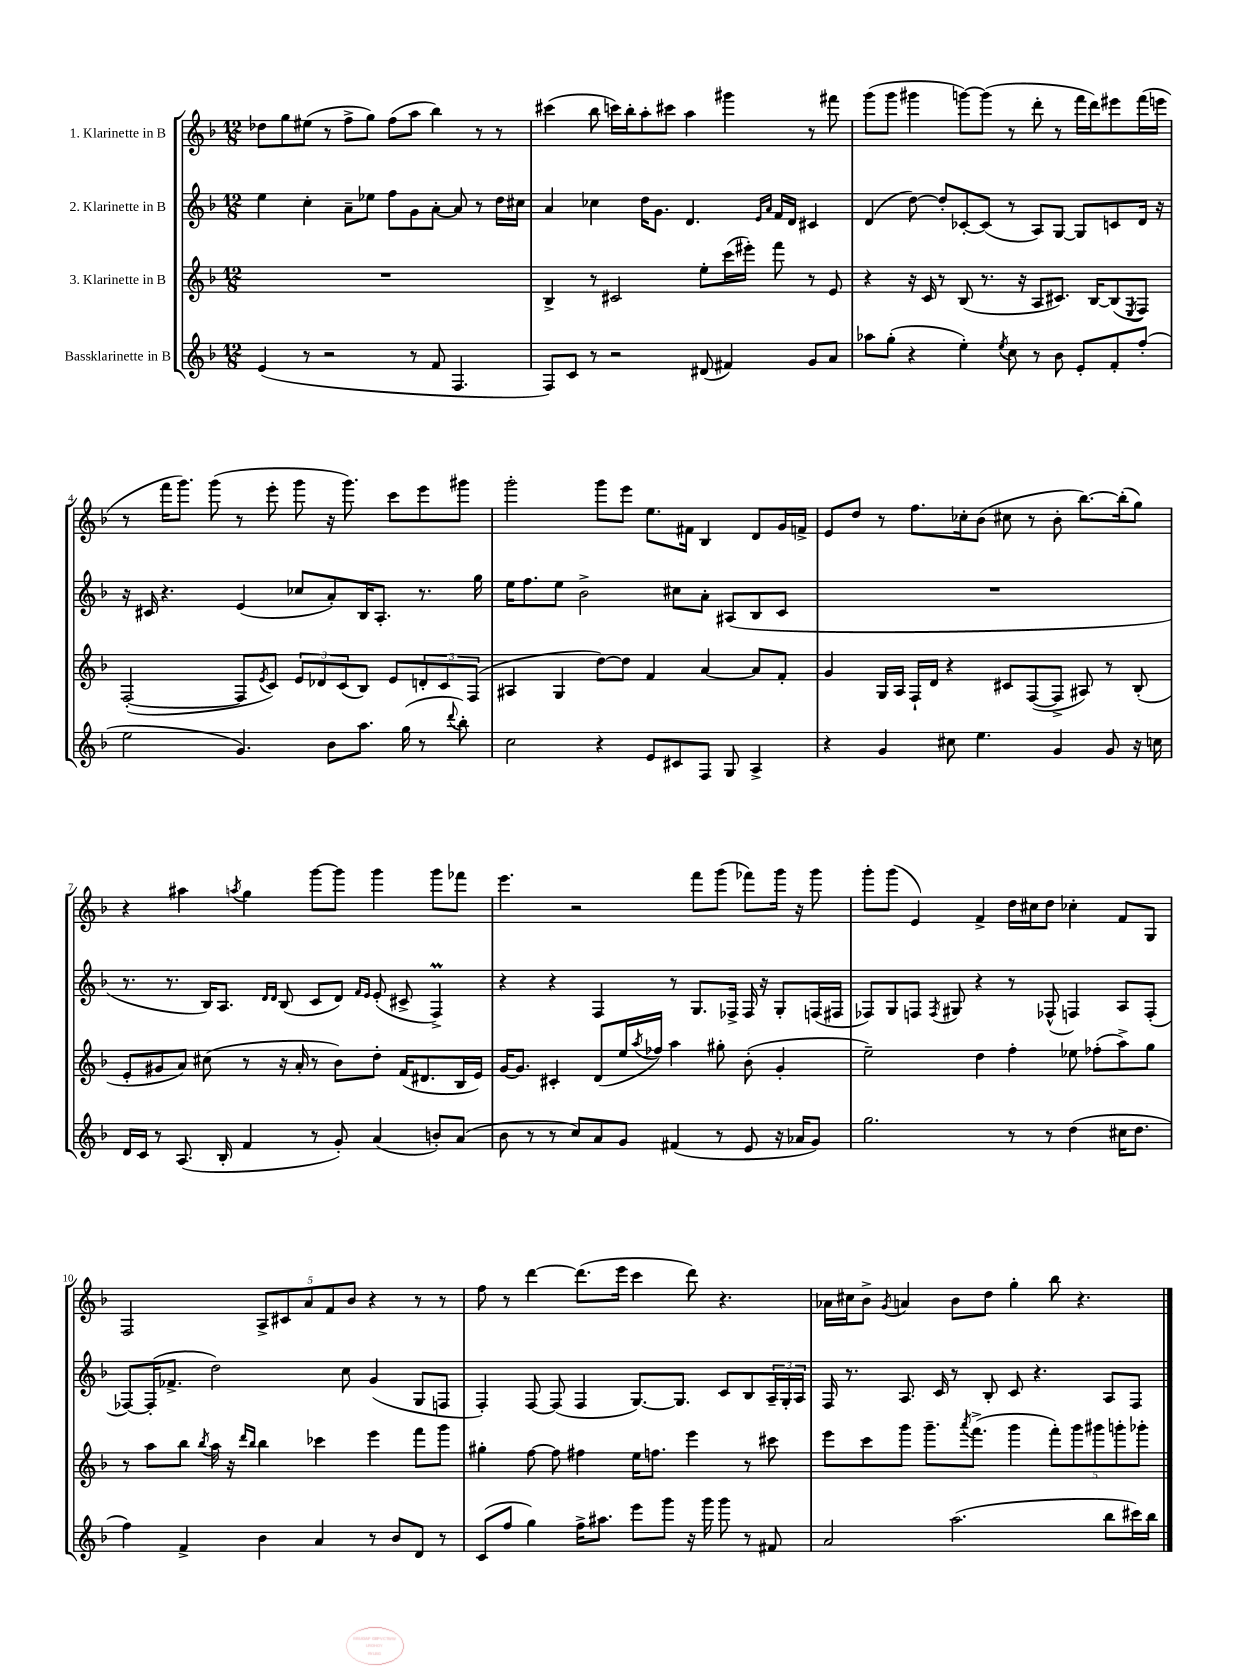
<<
\new StaffGroup <<
\new Staff = "s0" \with { instrumentName = "1. Klarinette in B" } {
    \clef treble \key f \major \numericTimeSignature \time 12/8
    des''8 g''8 eis''8( r8 f''8-> g''8) f''8( a''8 bes''4) r8 r8 |
    cis'''4( bes''8 c'''16) bes''16-. a''8-. cis'''8 a''4 gis'''4 r8 fis'''8 |
    g'''8( g'''8 gis'''4 g'''8~) g'''8( r8 d'''8-. r8 f'''16 d'''16) eis'''8 f'''16( e'''16 |
    r8 f'''16 g'''8.) g'''8( r8 e'''8-. g'''8 r16 g'''8.) c'''8 e'''8 gis'''8 |
    g'''2-. g'''8 e'''8 e''8. fis'16 bes4 d'8 g'16 f'16-> |
    e'8 d''8 r8 f''8. ces''16-. bes'8( cis''8 r8 bes'8-. bes''8.~) bes''16-.( g''8) |
    r4 ais''4 \acciaccatura { a''8 } g''4 g'''8~ g'''8 g'''4 g'''8 fes'''8 |
    e'''4. r2 f'''8 g'''8( fes'''8) g'''16 r16 g'''8 |
    g'''8-. g'''8( e'4) f'4-> d''16 cis''16 d''8 ces''4-. f'8 g8 |
    f2 \tuplet 5/4 { a8-> cis'8 a'8 f'8 bes'8 } r4 r8 r8 |
    f''8 r8 d'''4~ d'''8.( e'''16 c'''4 d'''8) r4. |
    aes'16 cis''16 bes'8-> \acciaccatura { g'8 } a'4 bes'8 d''8 g''4-. bes''8 r4. \bar "|." |
}
\new Staff = "s1" \with { instrumentName = "2. Klarinette in B" } {
    \clef treble \key f \major \numericTimeSignature \time 12/8
    e''4 c''4-. a'8-- ees''8 f''8 g'8 a'8~-. a'8 r8 d''16 cis''16 |
    a'4 ces''4 d''16 g'8. d'4. \grace { e'16 a'16 } f'16 d'16 cis'4 |
    d'4( d''8~) d''8-. ces'8~-. ces'8( r8 a8) g8~ g8 c'8 d'16 r16 |
    r16 cis'16 r4. e'4( ces''8 a'8-.) bes16 a8.-. r8. g''16 |
    e''16 f''8. e''8 bes'2-> cis''8 a'8-. ais8( bes8 c'8 |
    R1. |
    r8. r8. bes16) a8. \grace { d'16 d'16 } bes8( c'8 d'8) \grace { f'16 e'16 } e'8-.( cis'8-> f4->\prall) |
    r4 r4 f4 r8 g8. fes16-> fes16 r16 g8-. f16( fis16 |
    fes8) g8 f8 \acciaccatura { f8 } gis8 r4 r8 fes8-^( f4) a8 f8-.( |
    fes8~) fes16-.( fes'8.-> d''2) c''8 g'4( g8 f8 |
    f4-.) f8~ f8( f4 g8.~) g8. c'8 bes8 \tuplet 3/2 { a16-- g16-. a16 } |
    f16 r8. a8. c'16 r8 bes8-. c'8 r4. a8 f8 \bar "|." |
}
\new Staff = "s2" \with { instrumentName = "3. Klarinette in B" } {
    \clef treble \key f \major \numericTimeSignature \time 12/8
    R1. |
    bes4-> r8 cis'2 e''8-. c'''16( eis'''16-.) f'''8 r8 e'8 |
    r4 r16 c'16 r8 bes8( r8. r16 a8 cis'8.) bes16~ bes8( \acciaccatura { e8 } f8) |
    f2~-.( f8 \acciaccatura { e'8 } c'8) \tuplet 3/2 { e'8 des'8 c'8( } bes8) e'8 \tuplet 3/2 { d'8-. c'8 f8( } |
    ais4 g4 d''8~) d''8 f'4 a'4~ a'8 f'8-. |
    g'4 g16 a16 f16-! d'16 r4 cis'8 f8~( f8-> ais8) r8 bes8-.( |
    e'8-. gis'8 a'8) cis''8( r8 r16 a'16-. r8 bes'8) d''8-. f'16( dis'8. bes16 e'16) |
    g'16~ g'8. cis'4-. d'8( e''16 \acciaccatura { a''8 } fes''16) a''4 gis''8-. bes'8-.( g'4-. |
    e''2--) d''4 f''4-. ees''8 fes''8-.( a''8->) g''8 |
    r8 a''8 bes''8 \acciaccatura { bes''8 } a''16 r16 \grace { d'''16 bes''16 } bes''4 ces'''4 e'''4 f'''8 g'''8 |
    gis''4-. f''8~ f''8 fis''4 e''16 f''8. e'''4 r8 cis'''8 |
    e'''8 c'''8 g'''8 g'''8.-- \acciaccatura { a'''8 } f'''8.->( g'''4 \tuplet 5/4 { f'''8-.) g'''8 gis'''8 g'''8-. ges'''8-. } \bar "|." |
}
\new Staff = "s3" \with { instrumentName = "Bassklarinette in B" } {
    \clef treble \key f \major \numericTimeSignature \time 12/8
    e'4( r8 r2 r8 f'8 f4. |
    f8) c'8 r8 r2 dis'8( fis'4) g'8 a'8 |
    aes''8 g''8-.( r4 e''4-.) \acciaccatura { e''8 } c''8 r8 bes'8 e'8-. f'8-. f''8-.( |
    e''2 g'4.) bes'8 a''8. g''16( r8 \appoggiatura { d'''8 } bes''8-.) |
    c''2 r4 e'8 cis'8 f8 g8 a4-> |
    r4 g'4 cis''8 e''4. g'4 g'8 r16 c''16 |
    d'16 c'16 r8 a8.( bes16-. f'4 r8 g'8-.) a'4( b'8-.) a'8( |
    bes'8 r8 r8 c''8) a'8 g'8 fis'4( r8 e'8 r16 aes'16 g'8) |
    g''2. r8 r8 d''4( cis''16 d''8. |
    f''4) f'4-> bes'4 a'4 r8 bes'8 d'8 r8 |
    c'8( f''8 g''4) f''16-> ais''8. e'''8 g'''8 r16 g'''16 g'''8 r8 fis'8 |
    a'2 a''2.( bes''8 cis'''16) bes''16 \bar "|." |
}
>>
>>
